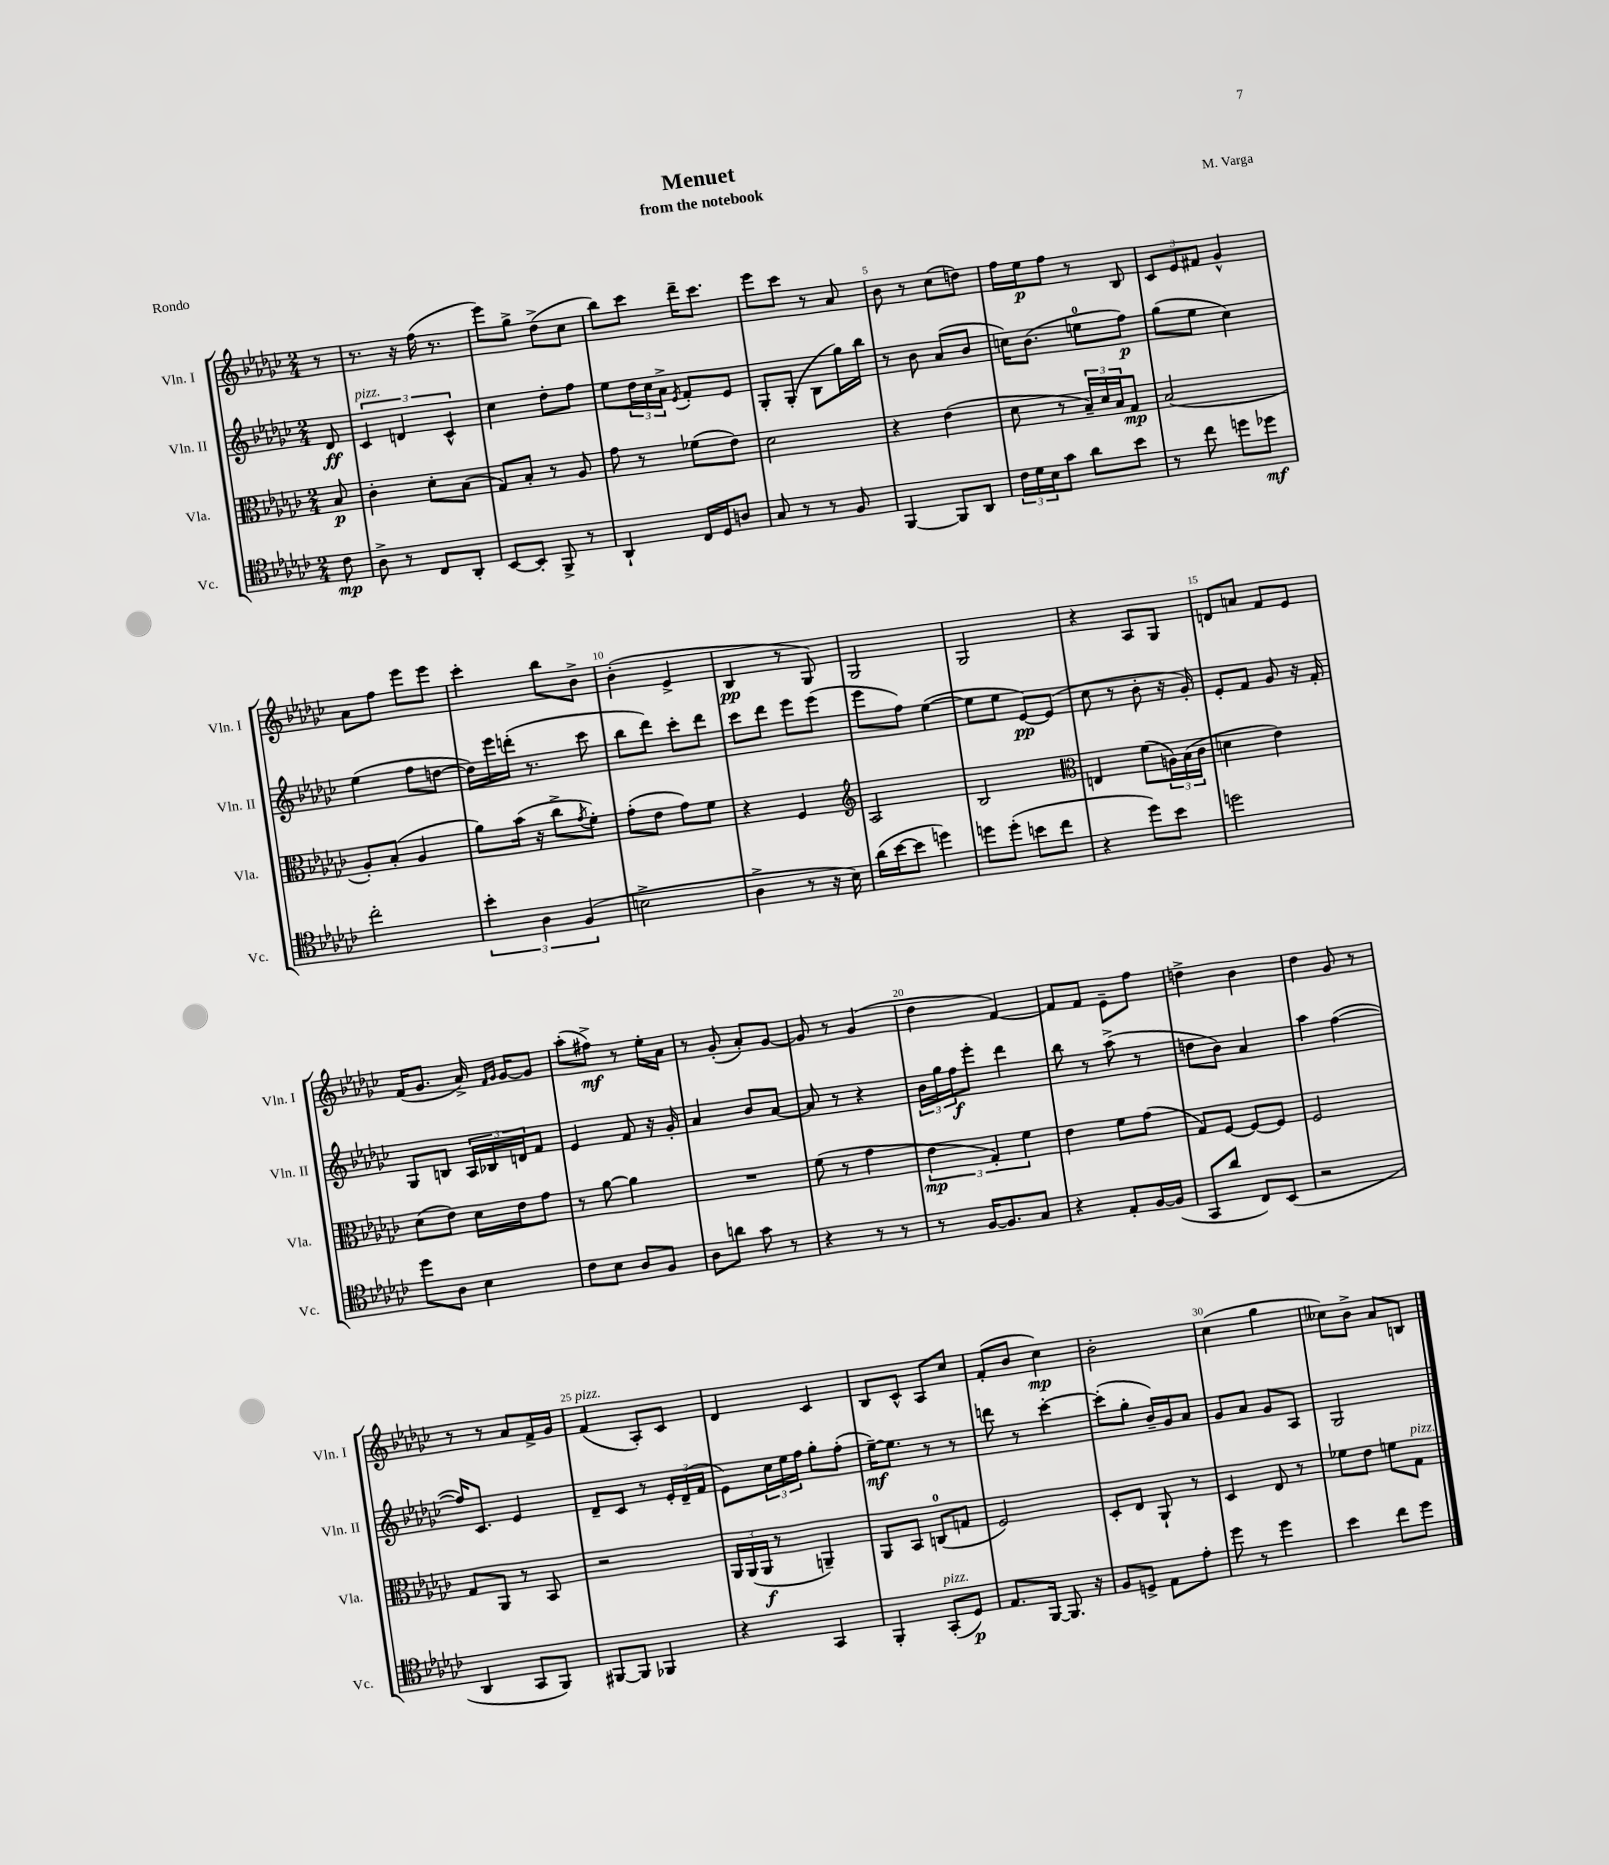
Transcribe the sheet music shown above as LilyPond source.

\header { title = "Menuet" composer = "M. Varga" subtitle = "from the notebook" piece = "Rondo" }
<<
\new StaffGroup <<
\new Staff = "s0" \with { instrumentName = "Vln. I" shortInstrumentName = "Vln. I" } {
    \clef treble \key ges \major \numericTimeSignature \time 2/4 \partial 8
    r8 |
    r8. r16 f''16( r8. |
    ees'''8) ges''8-> des''8->( ces''8 |
    bes''8) ces'''8 des'''16-- ces'''8. |
    ees'''8 ces'''8 r8 aes'8 |
    bes'8 r8 ces''8( d''8) |
    f''16 ees''16\p f''8 r8 bes8 |
    \tuplet 3/2 { ces'8 ees'8 fis'8 } ges'4-^ |
    aes'8 f''8 ees'''8 ees'''8 |
    ces'''4-. bes''8 bes'8-> |
    bes'4-.( ees'4-> |
    bes4\pp r8 ges8) |
    ges2 |
    ges2 |
    r4 aes8 ges8 |
    d'8 a'8 f'8 ees'8 |
    f'16( ges'8. aes'16->) \grace { f'16 ges'16 } ges'16~ ges'8 |
    aes''8-.( fis''8->\mf) r8 ees''16-. aes'16 |
    r8 ges'8-.( aes'8-.) ges'8~ |
    ges'8 r8 ges'4( |
    des''4 f'4~) |
    f'8 f'8 ees'8-- f''8 |
    d''4-> bes'4 |
    des''4 ges'8 r8 |
    r8 r8 aes'8 f'16-> ges'16 |
    f'4^\markup { \italic "pizz." }( aes8-.) ces'8 |
    des'4 ces'4 |
    bes8 ces'8-^ aes8 ces''8 |
    f'8-.( bes'8 ces''4\mp) |
    bes'2-. |
    ces''4( ges''4 |
    ceses''8) bes'8-> aes'8 b8 \bar "|." |
}
\new Staff = "s1" \with { instrumentName = "Vln. II" shortInstrumentName = "Vln. II" } {
    \clef treble \key ges \major \numericTimeSignature \time 2/4 \partial 8
    des'8\ff |
    \tuplet 3/2 { ces'4^\markup { \italic "pizz." } d'4 ces'4-^ } |
    ces''4 des''8-. f''8 |
    ees''8 \tuplet 3/2 { des''16 ces''16 aes'16-> } \acciaccatura { ees'8 } f'8-. ees'8 |
    ges8-. ges8-.( bes8 ges''16) bes''16 |
    r8 bes'8 aes'8( bes'8 |
    c''16) bes'8.( e''8-0 f''8\p) |
    ges''8( ees''8 ces''4) |
    ees''4( f''8 d''8~ |
    d''16) ees'''16 d'''16-.( r8. ces'''8 |
    bes''8 des'''8) ces'''8-. des'''8 |
    ces'''8 des'''8 ees'''8 ees'''8( |
    ees'''8 f''8) ees''4~( |
    ees''8 ees''8 ees'8~\pp) ees'8( |
    ces''8 r8 bes'8-. r16 ges'16-.) |
    ees'8-. f'8 ges'8 r16 f'16-. |
    ges8 b8 \tuplet 3/2 { aes16 bes16 d'16 } f'8 |
    ees'4 f'8 r16 ges'16-. |
    aes'4 bes'8 aes'8~ |
    aes'8 r8 r4 |
    \tuplet 3/2 { bes'16 ges''16 f''16\f } ees'''8-. des'''4 |
    bes''8 r8 aes''8->( r8 |
    d''8 bes'8) aes'4 |
    aes''4 f''4~( |
    f''16) ces'8. ees'4 |
    des'8-- ces'8 r8 \tuplet 3/2 { ees'16-. des'16--( f'16 } |
    ees'8) \tuplet 3/2 { ces''16 ees''16 f''16 } ges''8-. f''8-.( |
    ees''16~--\mf) ees''8. r8 r8 |
    d'''8 r8 ces'''4~-. |
    ces'''8-.( ges''8-. bes'16--) ges'16 aes'8 |
    ges'8 aes'8 ges'8 aes8 |
    ges2 \bar "|." |
}
\new Staff = "s2" \with { instrumentName = "Vla." shortInstrumentName = "Vla." } {
    \clef alto \key ges \major \numericTimeSignature \time 2/4 \partial 8
    bes8\p |
    ces'4-. des'8-. bes8( |
    ges8) bes8-. r8 aes8 |
    ges'8 r8 fes'8( ees'8) |
    des'2 |
    r4 ees'4( |
    des'8 r8 \tuplet 3/2 { bes16--) des'16 bes16 } ges8\mp |
    bes2( |
    aes8-.) bes8-.( aes4 |
    aes'8) bes'16( r16 ces''8-> \acciaccatura { ges'8 } f'8-.) |
    ges'8-.( ees'8 ges'8) f'8 |
    r4 f4 |
    \clef treble aes2 |
    bes2 |
    \clef alto e4 f'8( \tuplet 3/2 { a16) bes16( ces'16 } |
    d'4 ees'4) |
    des'8( ees'8) des'16 ees'16 ges'8 |
    r8 aes'8~ aes'4 |
    R2 |
    f'8( r8 ges'4 |
    \tuplet 3/2 { ees'4\mp ges4-.) f'4 } |
    ees'4 f'8 ges'8( |
    ges8) f8~ f8~ f8 |
    f2 |
    ges8 aes,8 r8 bes,8 |
    r2 |
    \tuplet 3/2 { aes,16 aes,16( aes,16\f } r8 a,4--) |
    aes,8 bes,8 c8-0( g8 |
    f2) |
    des8-. ees8 aes,8-! r8 |
    des4 ees8 r8 |
    fes'8 ees'8 f'8 ges8^\markup { \italic "pizz." } \bar "|." |
}
\new Staff = "s3" \with { instrumentName = "Vc." shortInstrumentName = "Vc." } {
    \clef tenor \key ges \major \numericTimeSignature \time 2/4 \partial 8
    ces'8\mp |
    aes8-> r8 ces8 aes,8-. |
    bes,8~ bes,8-. f,8-> r8 |
    aes,4-! ces16 des16 a8 |
    ges8 r8 r8 f8 |
    f,4~ f,8 aes,8 |
    \tuplet 3/2 { ces'16 des'16 bes16 } ges'8 aes'8 bes'8 |
    r8 ces''8 d''8 des''8\mf |
    ces''2-. |
    \tuplet 3/2 { bes'4-. aes4 f4( } |
    b2-> |
    aes4-> r8 r16 bes16) |
    aes'16( bes'16~ bes'8 d''4) |
    d''8 d''8-.( b'8 ces''8 |
    r4 des''8) bes'8 |
    d''2 |
    des''8 aes8 bes4 |
    ces'8 bes8 aes8 f8 |
    aes8 a'8 ges'8 r8 |
    r4 r8 r8 |
    r8 f16~ f8. ges8 |
    r4 ees8-. f16~ f16( |
    ges,8 aes'8 ces8) bes,8( |
    r2 |
    aes,4 ges,8 f,8) |
    fis,8~ fis,8 fes,4 |
    r4 ges,4 |
    f,4-. ges,8-.^\markup { \italic "pizz." }( des8\p) |
    ees8. f,16~ f,8. r16 |
    f8 d8-> ees8 ees'8-. |
    des''8 r8 des''4 |
    bes'4 ces''8 des''8 \bar "|." |
}
>>
>>
\layout { \context { \Score \override BarNumber.break-visibility = ##(#f #t #t) barNumberVisibility = #(every-nth-bar-number-visible 5) } }
